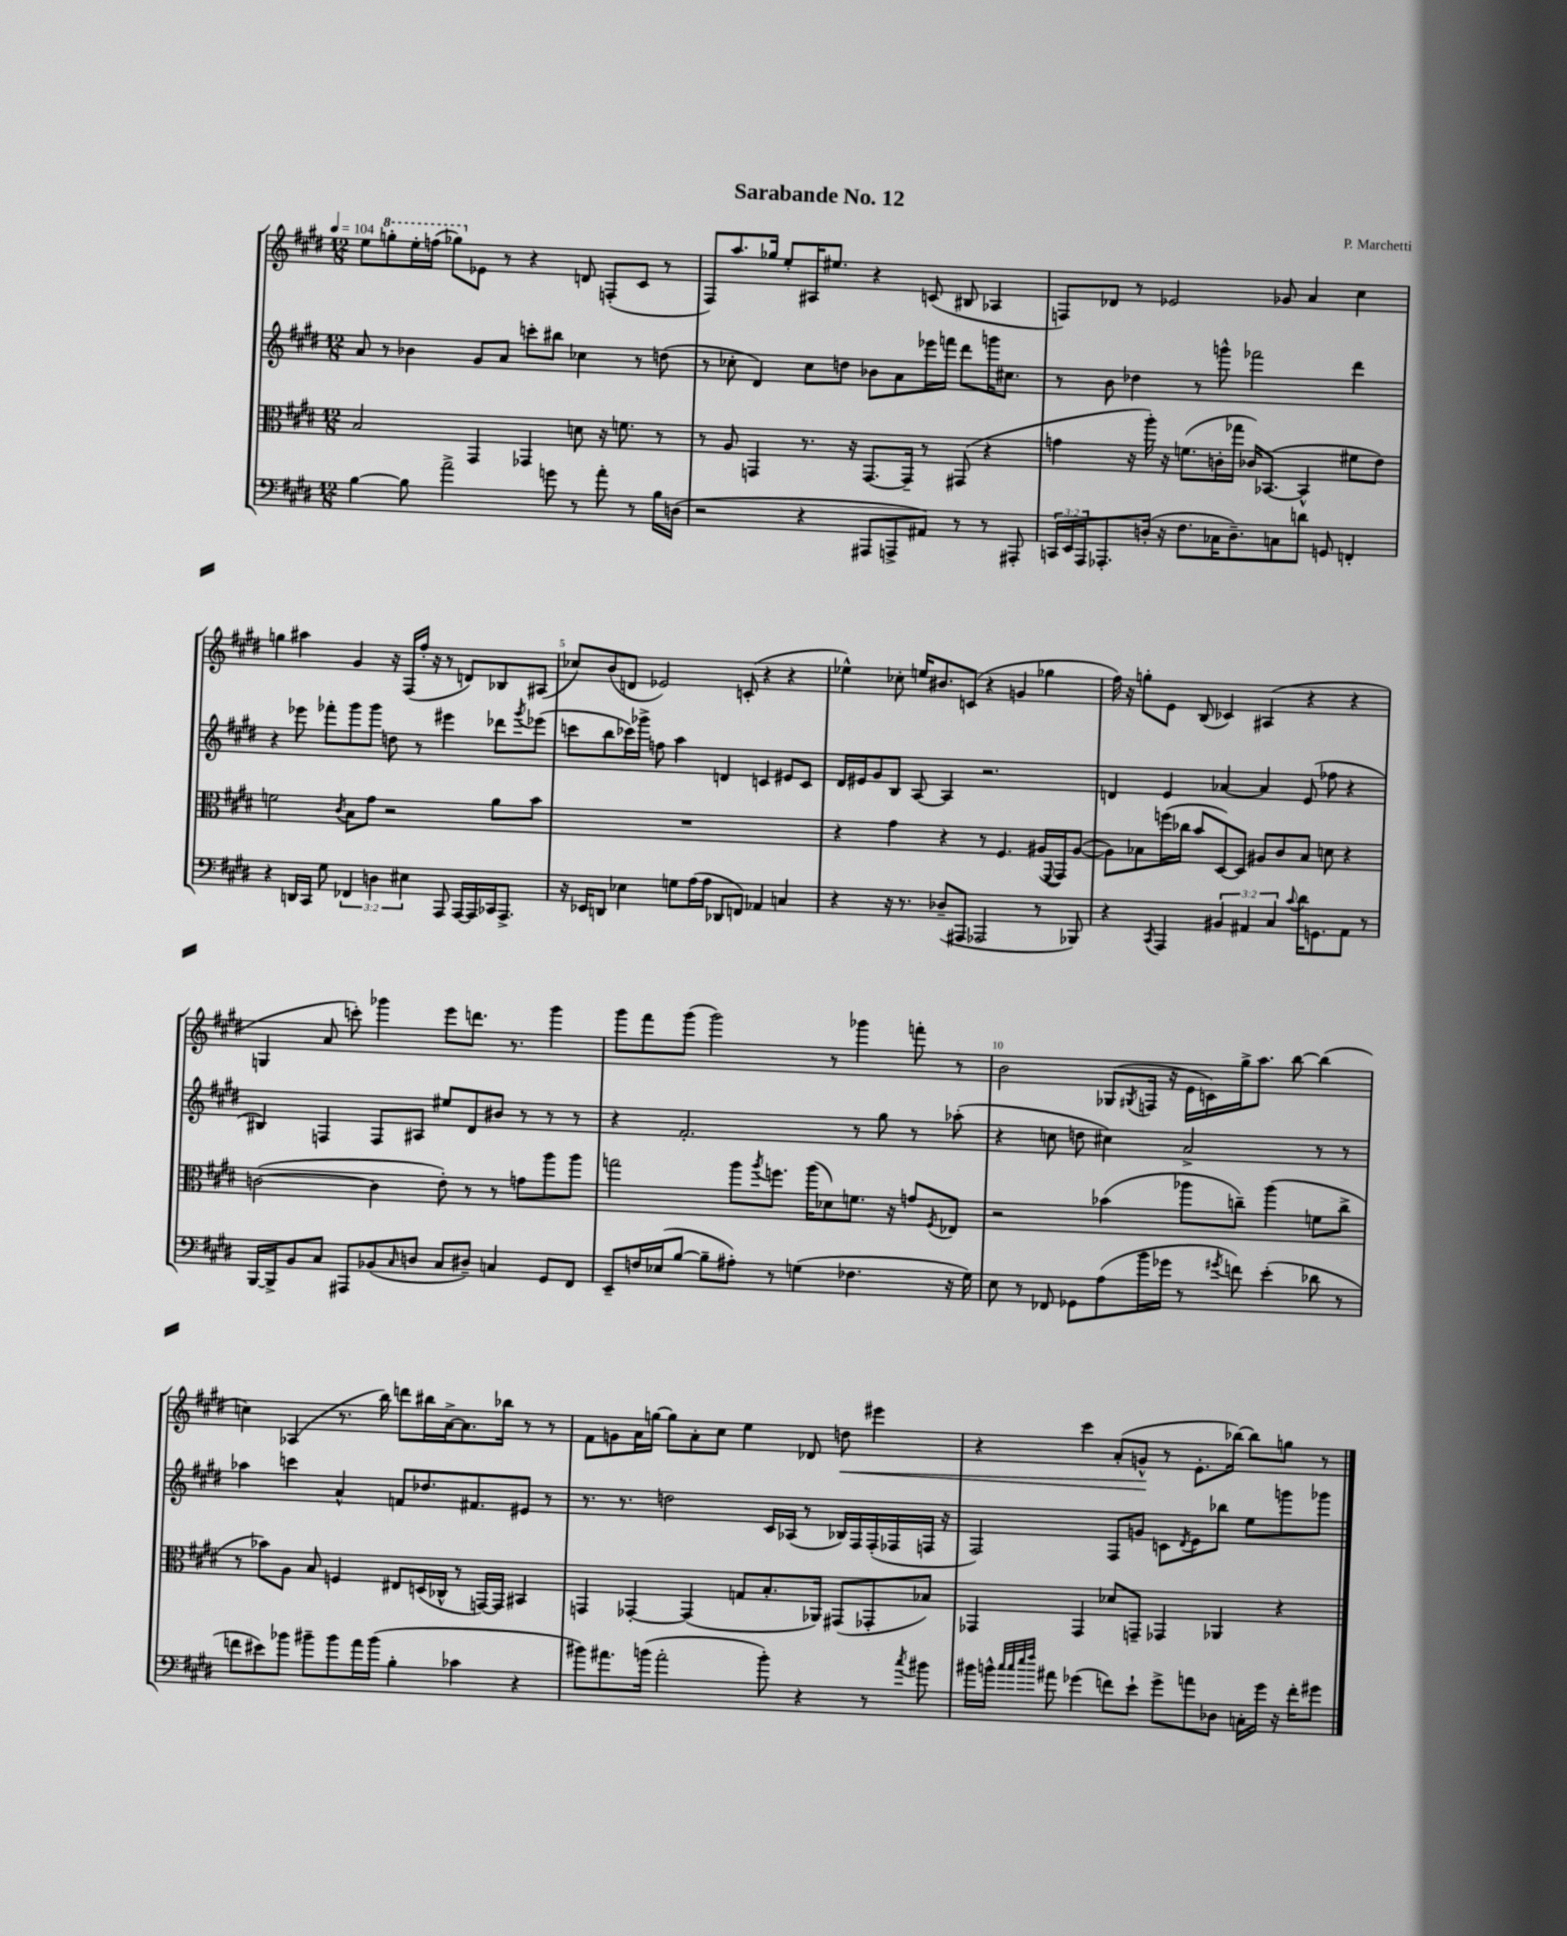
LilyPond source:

\header { title = "Sarabande No. 12" composer = "P. Marchetti" }
<<
\new StaffGroup <<
\new Staff = "s0" {
    \clef treble \key e \major \numericTimeSignature \time 12/8 \tempo 4 = 104
    e''8 \ottava #1 g'''8-. e'''16-. f'''16( ges'''8) \ottava #0 ees'8 r8 r4 d'8 f8-.( cis'8 r8 |
    fis8) a''8. ges''16 e''8-. ais16 eis''8. r4 c'8( bis8 aes4 |
    f8) des'8 r8 ees'2 ges'8 a'4 cis''4 |
    g''4 ais''4 gis'4 r16 fis16( fis''16-. r16 r8 d'8) bes8 ais8( |
    ces''8) b'8( d'8 ees'2) c'8-.( r4 r4 |
    ees''4-^) ces''8-. e''16 bis'8. c'8( r4 g'4 ges''4 |
    fis''16) r16 g''8-. e'8 b8( ces'4) ais4( r4 r4 |
    g4 a'8 c'''8-.) ges'''4 e'''8 d'''8. r8. ges'''4 |
    gis'''8 fis'''8 gis'''8( gis'''2) r8 ges'''4 f'''8-. r8 |
    b'2 ges8( \acciaccatura { gis8 } f16 r16 e'16 c'16) gis''16-> a''8. b''8~ b''4( |
    c''4) aes4( r8. b''16) d'''8 bis''16 a'16~-> a'8. bes''16 r8 r8 |
    fis'8 g'8 a'16 g''16~ g''8 a'8-. cis''8 e''4 des'8 d''8\< eis'''4 |
    r4 cis'''4 a'8-.( g'8-^\! r8 e'8.-. bes''16~) bes''8 g''8 r8 \bar "|." |
}
\new Staff = "s1" {
    \clef treble \key e \major \numericTimeSignature \time 12/8
    a'8 r8 bes'4 gis'8 a'8 c'''8-. bis''8 ces''4 r8 d''8( |
    r8 ces''8-. dis'4) ces''8 d''8 bes'8 a'8 ees'''16 f'''16 dis'''8 g'''16 cis''8. |
    r8 b'8 des''4 r8 g'''8-^ fes'''2 dis'''4 |
    r4 ees'''8 fes'''8-. gis'''8 gis'''8 d''8 r8 eis'''4 des'''8 \acciaccatura { gis'''8 } ees'''8( |
    c'''8 b''8 ces'''16) ges'''16-> f''8 a''4 d'4 c'4 eis'8 c'8 |
    dis'16 eis'16 gis'8 b8 a8~ a4 r2. |
    d'4 e'4 aes'4~ aes'4 e'8( fes''8 r4 |
    bis4) f4 f8 ais8 eis''8 dis'8 bis'8 r8 r8 r8 |
    r4 fis'2.-. r8 gis''8 r8 aes''8-.( |
    r4 c''8 d''8 cis''4) a'2-> r8 r8 |
    aes''4 c'''4 a'4-^ f'8 des''8. fis'8. eis'8 r8 |
    r8. r8. d''2 cis'16 aes16( r8 bes16) fis16 fis16-.( fes16 f16 r16 |
    fis2) fis8 g'8 c'8 \acciaccatura { dis'8 } e'8 bes''8 e''8 g'''8 ges'''8 \bar "|." |
}
\new Staff = "s2" {
    \clef alto \key e \major \numericTimeSignature \time 12/8
    b2 gis,4 ges,4 d'8 r16 f'8. r8 |
    r8 a8 g,4 r8. r16 g,8.~ g,16-- r8 gis,8( r4 |
    g'4 r16 a''16-.) r16 f'8.( c'16-. ges''16 ces'16) bes,8.~( bes,4-^ fis'8 e'8) |
    f'2 \acciaccatura { cis'8 } b8 gis'8 r2 a'8 b'8 |
    R1. |
    r4 gis'4 r4 r8 fis4. ais16( \appoggiatura { fis,8 } gis,16) ais8~( |
    ais8) bes8 f''16( ces''16 b'8 dis8~) dis8 ais8 cis'8 bes8 d'8 r4 |
    c'2~( c'4 e'8-.) r8 r8 g'8 a''8 a''8 |
    g''2 a''8 \acciaccatura { a''8 } f''8. a''16( des'8) f'8. r16 g'8 \acciaccatura { fis8 } ees8 |
    r2 bes'4( aes''8 c''8--) aes''4( f'8 c''8-> |
    r8 bes'8) a8 b8 f4 eis8 d16( ces16-^ r8 g,16~) g,16 bis,4 |
    g,4 ges,4~-. ges,4( g8 b8.-. aes,16) gis,8( ges,8-. bes8) |
    ges,4 ges,4 des'8 g,8-- ges,4 aes,4 r4 \bar "|." |
}
\new Staff = "s3" {
    \clef bass \key e \major \numericTimeSignature \time 12/8 \override Staff.TupletNumber.text = #tuplet-number::calc-fraction-text
    b4~ b8 a'2-> g'8 r8 a'8-. r8 b16 d16( |
    r2 r4 ais,,8 a,,8-> ais,8) r8 r8 ais,,8-. |
    \tuplet 3/2 { c,16 e,16 a,,16 } aes,,8.-. d16-.( r16 fis8. ces16 d8.--) c8 d'8 g,8 f,4-. |
    r4 d,16 cis,16 gis8 \tuplet 3/2 { fes,4 d4 eis4 } a,,8 a,,16~ a,,16 ces,16 a,,8.-> |
    r16 ees,16 d,8 ees4 g8 a16( a16 des,8 f,8) aes,4 c4 |
    r4 r16 r8. des8--( ais,,8 aes,,2 r8 bes,,8) |
    r4 \acciaccatura { cis,8 } a,,4 \tuplet 3/2 { bis,4 ais,4 cis4 } \appoggiatura { cis'8 } dis'16 g,8. ais,8 r8 |
    b,,16~ b,,16-> b,8 cis8 ais,,8 bes,8( \grace { cis16 } d8 cis8 dis8--) c4 gis,8 fis,8 |
    e,8-- f16 ees16( b8~ b8-- ais8-.) r8 g4( fes4. r16 g16) |
    e8 r8 fes,8 ges,8 a8( b'16 ges'16 r8 \acciaccatura { gis'8 } f'8) e'4-.( des'8 r8 |
    f'8 eis'8) bes'8 bis'8-- bis'8 a'16 bis'16( b4-. ces'4 r4 |
    bis'8) ais'8. b'16( ais'2-. b'8-.) r4 r8 \acciaccatura { cis''8 } bis'8 |
    bis'16 b'16-^ \grace { cis''32 cis''32 e''32 fis''32 } ais'8 ges'4( f'8) e'8-! ges'8-> a'8 des8 c16-. ges'16 r16 f'16-. gis'8 \bar "|." |
}
>>
>>
\layout { \context { \Score \override BarNumber.break-visibility = ##(#f #t #t) barNumberVisibility = #(every-nth-bar-number-visible 5) } }
